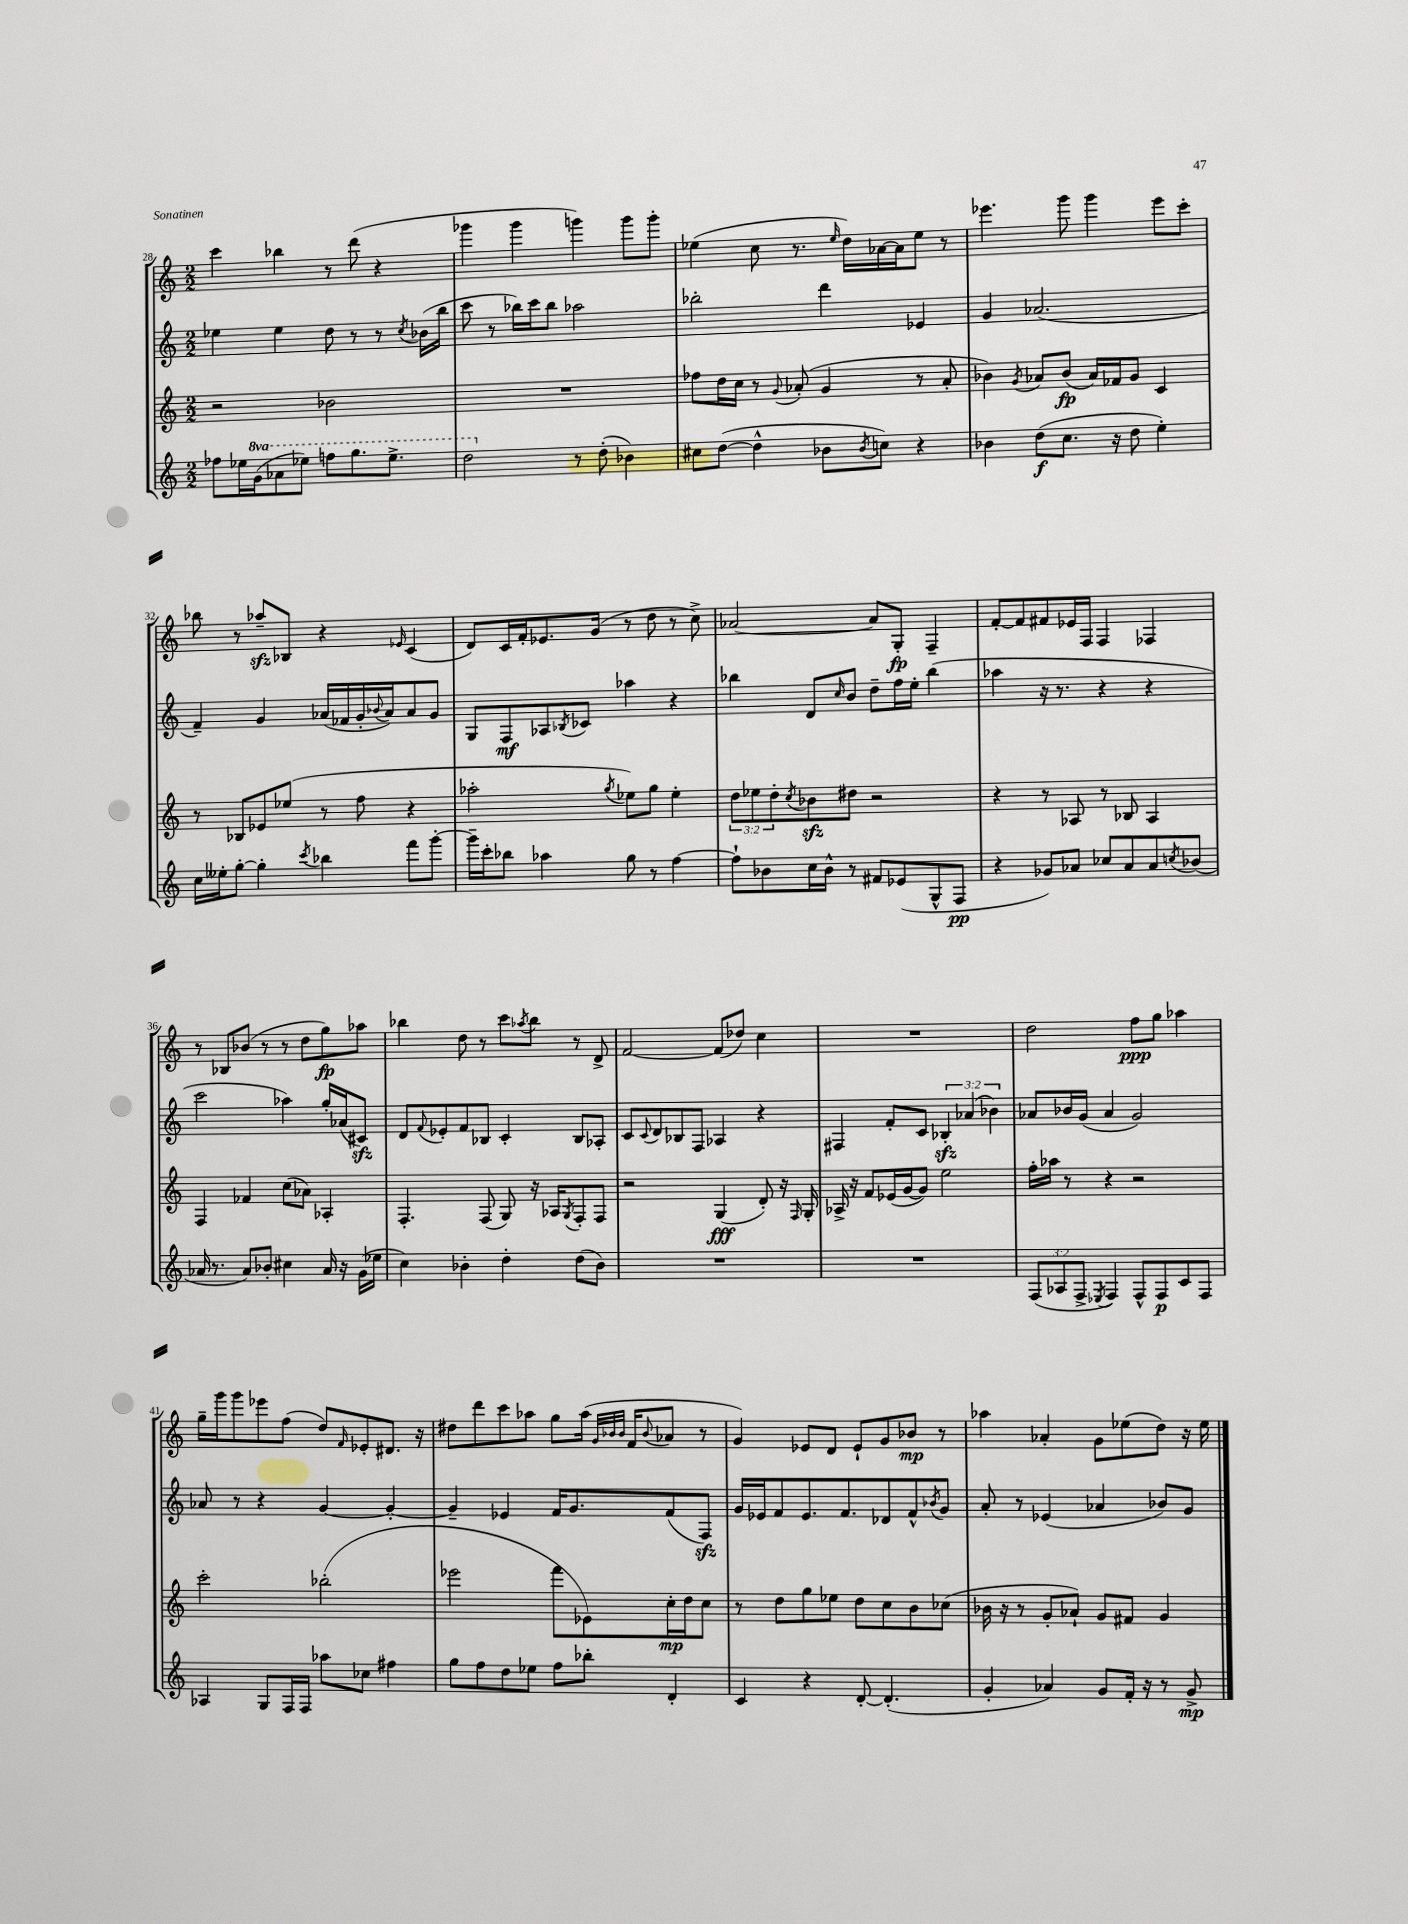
<<
\new StaffGroup <<
\new Staff = "s0" {
    \clef treble \key c \major \numericTimeSignature \time 2/2
    c'''4 bes''4 r8 d'''8( r4 |
    ges'''4 ges'''4 g'''4) g'''8 g'''8-. |
    ees''4( c''8 r8. \grace { ees''16 } d''16) aes'16~ aes'16 ees''8 r8 |
    ees'''4. g'''8 g'''4 ees'''8 c'''8-. |
    bes''8 r8 aes''8--\sfz bes8 r4 \grace { ees'16 } c'4( |
    d'8) c'16 f'16-. ees'8. g'16( r8 d''8 r8 c''8->) |
    aes'2~ aes'8 g8-.\fp f4-- |
    f'8~-. f'8 fis'8 ees'16 f16 f4 fes4 |
    r8 bes8 bes'8( r8 r8 d''8 g''8\fp) aes''8 |
    bes''4 d''8 r8 c'''8 \acciaccatura { aes''8 } bes''8 r8 d'8-> |
    f'2~ f'8( des''8) c''4 |
    R1 |
    d''2 f''8\ppp g''8 aes''4 |
    g''16-- g'''16 g'''8 ees'''8 f''8( d''8) \grace { f'16 } ees'8-. dis'8. r16 |
    dis''8 d'''8 c'''8 aes''8 g''8 aes''16( \grace { g'32 bes'32 bes'32 } f'16 \appoggiatura { bes'8 } aes'8 r8 |
    g'4) ees'8 d'8 ees'8-! g'8 bes'8\mp r8 |
    aes''4 aes'4-. g'8 ees''8( d''8) r16 ees''16 \bar "|." |
}
\new Staff = "s1" {
    \clef treble \key c \major \numericTimeSignature \time 2/2 \override Staff.TupletNumber.text = #tuplet-number::calc-fraction-text
    ees''4 ees''4 d''8 r8 r8 \acciaccatura { c''8 } bes'16( b''16 |
    c'''8 r8 bes''16) c'''16 bes''8 aes''2 |
    bes''2-. d'''4 ees'4 |
    g'4 aes'2.( |
    f'4--) g'4 aes'16( fes'16 g'16-. \appoggiatura { bes'8 } aes'16) aes'8 g'8 |
    g8 f8\mf aes8 \acciaccatura { bes8 } ces'8 aes''4 r4 |
    bes''4 d'8 \grace { c''16 } b'8 d''8-- f''16 e''16-. bes''4( |
    aes''4 r16 r8. r4 r4 |
    c'''2 aes''4) g''16-. aes'16( cis'8\sfz) |
    d'8 \appoggiatura { f'8 } ees'8-. f'8 bes8 c'4-. bes8 aes8-. |
    c'8 \appoggiatura { c'8 } d'8 bes8 f8 aes4 r4 |
    fis4 f'8-. c'8 \tuplet 3/2 { bes4-.\sfz aes'4( bes'4) } |
    aes'8 bes'16 g'16( aes'4 g'2) |
    aes'8 r8 r4 g'4~ g'4~-. |
    g'4-- ees'4 f'16 g'8. f'8( f8\sfz) |
    g'16 ees'16 f'8 ees'8. f'8. des'8 f'8-^ \acciaccatura { bes'8 } g'8 |
    a'8-. r8 ees'4( aes'4 bes'8) g'8 \bar "|." |
}
\new Staff = "s2" {
    \clef treble \key c \major \numericTimeSignature \time 2/2 \override Staff.TupletNumber.text = #tuplet-number::calc-fraction-text
    r2 bes'2 |
    R1 |
    fes''8 d''16 c''16 r8 \appoggiatura { g'8 } aes'8-.( g'4 r8 aes'8-. |
    bes'4) \acciaccatura { g'8 } aes'8 bes'8\fp( aes'16) fes'16 g'8 c'4 |
    r8 bes8 ees'8 ees''8( r8 f''8 r4 |
    aes''2-. \acciaccatura { g''8 } ees''8) g''8 ees''4-. |
    \tuplet 3/2 { d''8 ees''8 d''8-. } \acciaccatura { c''8 } bes'8\sfz dis''8 r2 |
    r4 r8 aes8 r8 bes8 aes4 |
    f4 fes'4 c''8( aes'8) aes4-. |
    f4.-. f8( g8) r16 aes16 \acciaccatura { g8 } f8-. f8 |
    r2 g4\fff( d'8-.) r16 \grace { f16 } g16-. |
    aes16-> r16 f'8 ees'16( g'16~ g'8) e''2 |
    f''16-. aes''16 r8 r4 r2 |
    c'''2-. bes''2-.( |
    ees'''2 f'''8 ees'8) c''16-.\mp d''16 c''8 |
    r8 d''8 g''8 ees''8 d''8 c''8 b'8 ces''8( |
    bes'16 r16 r8 g'8-. aes'8-!) g'8 fis'8 g'4 \bar "|." |
}
\new Staff = "s3" {
    \clef treble \key c \major \numericTimeSignature \time 2/2 \override Staff.TupletNumber.text = #tuplet-number::calc-fraction-text \set Staff.ottavationMarkups = #ottavation-simple-ordinals
    fes''8 ees''16 \ottava #1 g''16( aes''8 ees'''8) f'''!8 g'''8. ees'''8.-> |
    d'''2 \ottava #0 r8 d''8-.( bes'4) |
    cis''8 d''8~( d''4-^ bes'8 \acciaccatura { bes'8 } c''8) r4 |
    bes'4 d''8\f( c''8. r16 d''8 e''4-.) |
    c''16 eeses''16-. g''8~-. g''4-. \acciaccatura { c'''8 } bes''4 f'''8 g'''8~-. |
    g'''16-- c'''16-. bes''8 aes''4 g''8 r8 f''4~ |
    f''8-! bes'8 c''16 bes'16-^ r8 fis'8 ees'8( g8-^ f8\pp |
    r4 ges'8) aes'8 ces''8 aes'8 aes'8 \acciaccatura { c''8 } bes'8( |
    aes'16 r8. aes'8) bes'8-. cis''4 aes'16 r16 g'16( ees''16 |
    c''4) bes'4-. d''4-. d''8( bes'8) |
    R1 |
    R1 |
    \tuplet 3/2 { f8( aes8 f8-> } \acciaccatura { ees8 } f4) f8-^ f8\p c'8 f8 |
    aes4 g8 f16 f16 aes''8 ces''8 fis''4 |
    g''8 f''8 d''8 ees''8 f''8 bes''8-. d'4-. |
    c'4 r4 d'8~-. d'4.-.( |
    g'4-. aes'4) g'8 f'16-. r16 r8 g'8->\mp \bar "|." |
}
>>
>>
\layout { \context { \Score currentBarNumber = #28 } }
